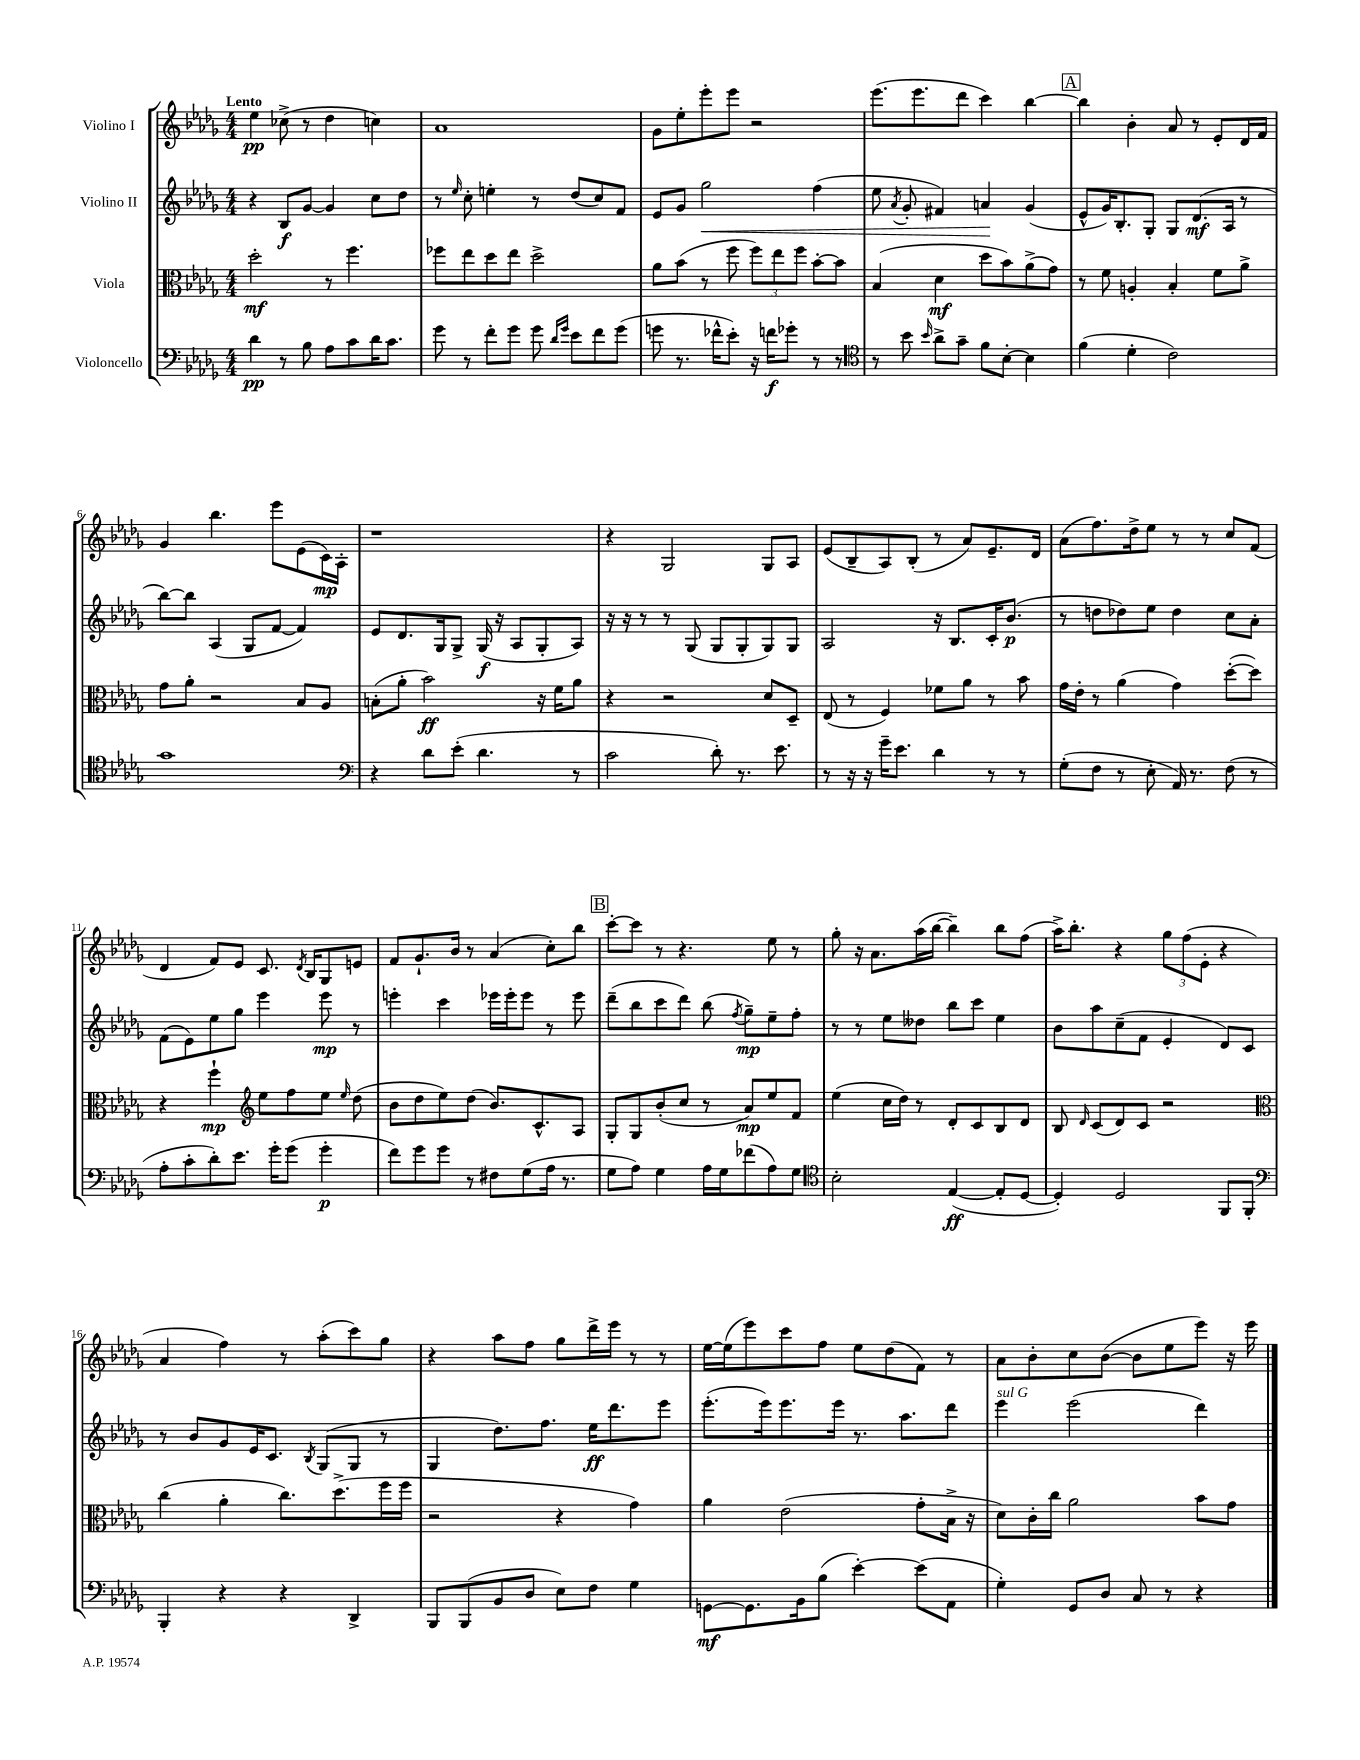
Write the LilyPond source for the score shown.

<<
\new StaffGroup <<
\new Staff = "s0" \with { instrumentName = "Violino I" } {
    \clef treble \key des \major \numericTimeSignature \time 4/4 \tempo "Lento"
    \autoBeamOff ees''4\pp ces''8->( r8 des''4 c''4) |
    aes'1 |
    ges'8[ ees''8-. ees'''8-. ees'''8] r2 |
    ees'''8.[( ees'''8. des'''8] c'''4) bes''4~ |
    \mark \markup { \box "A" } bes''4 bes'4-. aes'8 r8 ees'8[-. des'16 f'16] |
    ges'4 bes''4. ees'''8[ ees'8( c'16\mp) aes16]-. |
    r1 |
    r4 ges2 ges8[ aes8] |
    ees'8[( bes8-- aes8) bes8]-.( r8 aes'8[) ees'8.-- des'16] |
    aes'8[( f''8.) des''16-> ees''8] r8 r8 c''8[ f'8]( |
    des'4 f'8[) ees'8] c'8. \acciaccatura { des'8 } bes16[ ges8 e'8] |
    f'8[ ges'8.-! bes'16] r8 aes'4( c''8[-.) bes''8] |
    \mark \markup { \box "B" } c'''8[~-. c'''8] r8 r4. ees''8 r8 |
    ges''8-. r16 aes'8.[ aes''16( bes''16]~ bes''4--) bes''8[ f''8]( |
    aes''16[->) bes''8.]-. r4 \tuplet 3/2 { ges''8[ f''8( ees'8]-. } r4 |
    aes'4 f''4) r8 aes''8[-.( c'''8) ges''8] |
    r4 aes''8[ f''8] ges''8[ des'''16-> ees'''16] r8 r8 |
    ees''16[~ ees''16( ees'''8) c'''8 f''8] ees''8[ des''8( f'8]) r8 |
    aes'8[ bes'8-. c''8 bes'8]~( bes'8[ ees''8 ees'''8]) r16 ees'''16 \bar "|." |
}
\new Staff = "s1" \with { instrumentName = "Violino II" } {
    \clef treble \key des \major \numericTimeSignature \time 4/4
    \autoBeamOff r4 bes8[\f ges'8]~ ges'4 c''8[ des''8] |
    r8 \grace { ees''16 } c''8-. e''4-. r8 des''8[( c''8) f'8] |
    ees'8[ ges'8] ges''2\< f''4( |
    ees''8 \acciaccatura { aes'8 } ges'8-. fis'4) a'4\! ges'4( |
    \mark \markup { \box "A" } ees'8[-^ ges'16) bes8.-. ges8]-. ges8[ des'8.\mf( aes16] r8 |
    bes''8[~) bes''8] aes4( ges8[ f'8]~ f'4) |
    ees'8[ des'8. ges16 ges8]-> ges16\f( r16 aes8[ ges8-. aes8]) |
    r16 r16 r8 r8 ges8( ges8[ ges8-. ges8) ges8] |
    aes2 r16 bes8.[ c'16-. bes'8.]\p( |
    r8 d''8[ des''8) ees''8] des''4 c''8[ aes'8]-. |
    f'8[( ees'8) ees''8 ges''8] ees'''4 ees'''8\mp r8 |
    e'''4-. c'''4 ees'''16[ ees'''16-. ees'''8] r8 ees'''8 |
    \mark \markup { \box "B" } des'''8[--( bes''8 c'''8 des'''8]) bes''8( \acciaccatura { f''8 } ges''8[--\mp) ees''8-- f''8]-. |
    r8 r8 ees''8[ deses''8] bes''8[ c'''8] ees''4 |
    bes'8[ aes''8 c''8--( f'8] ees'4-. des'8[) c'8] |
    r8 bes'8[ ges'8 ees'16 c'8.] \acciaccatura { bes8 } ges8[( ges8] r8 |
    ges4 des''8.[) f''8.] ees''16[\ff des'''8. ees'''8] |
    ees'''8.[-.( ees'''16) ees'''8. ees'''16] r8. aes''8.[ des'''8] |
    ees'''4^\markup { \italic "sul G" } ees'''2( des'''4) \bar "|." |
}
\new Staff = "s2" \with { instrumentName = "Viola" } {
    \clef alto \key des \major \numericTimeSignature \time 4/4
    \autoBeamOff des''2-.\mf r8 f''4. |
    fes''8[ ees''8 des''8 ees''8] des''2-> |
    aes'8[ bes'8]( r8 f''8 \tuplet 3/2 { f''8[) ees''8 f''8] } bes'8[~-. bes'8] |
    bes4( des'4\mf des''8[ bes'8) aes'8->( ges'8]) |
    \mark \markup { \box "A" } r8 f'8 a4-. bes4-. f'8[ aes'8]-> |
    ges'8[ aes'8]-. r2 bes8[ aes8] |
    b8[-.( aes'8]-. bes'2\ff) r16 f'16[ aes'8] |
    r4 r2 des'8[ des8]-- |
    ees8( r8 f4) fes'8[ aes'8] r8 bes'8 |
    ges'16[ ees'16]-. r8 aes'4( ges'4) des''8[~-.( des''8]) |
    r4 f''4-!\mp \clef treble ees''8[ f''8 ees''8] \grace { ees''16 } des''8( |
    bes'8[ des''8 ees''8) des''8]( bes'8.[) c'8.-^ aes8] |
    \mark \markup { \box "B" } ges8[-. ges8 bes'8-.( c''8] r8 aes'8[\mp) ees''8 f'8] |
    ees''4( c''16[ des''16]) r8 des'8[-. c'8 bes8 des'8] |
    bes8 \grace { des'16 } c'8[( des'8) c'8] r2 |
    \clef alto c''4( aes'4-. c''8.[) des''8.->( f''16 f''16] |
    r2 r4 ges'4) |
    aes'4 ees'2( ges'8[-. bes16]-> r16 |
    des'8[) c'16-. c''16] aes'2 bes'8[ ges'8] \bar "|." |
}
\new Staff = "s3" \with { instrumentName = "Violoncello" } {
    \clef bass \key des \major \numericTimeSignature \time 4/4
    \autoBeamOff des'4\pp r8 bes8 aes8[ c'8 des'16 c'8.] |
    ges'8 r8 f'8[-. ges'8] ges'8 \grace { des'16[ ges'16] } ees'8[ f'8 ges'8]( |
    g'8 r8. fes'16[-^ ees'8]-.) r16 f'16[\f ges'8]-. r8 r8 |
    \clef tenor r8 bes'8 \grace { bes'16 } aes'8[-> ges'8]-- f'8[ bes8]~-. bes4 |
    \mark \markup { \box "A" } f'4( des'4-. c'2) |
    ges'1 |
    \clef bass r4 des'8[ ees'8]-.( des'4. r8 |
    c'2 des'8-.) r8. ees'8. |
    r8 r16 r16 ges'16[-- ees'8.] des'4 r8 r8 |
    ges8[-.( f8] r8 ees8-. aes,16) r8. f8( r8 |
    aes8[-. c'8-. des'8-.) ees'8.] ges'16[-. ges'8]( ges'4-.\p |
    f'8[) ges'8 ges'8] r8 fis8[ ges8( aes16] r8. |
    \mark \markup { \box "B" } ges8[ aes8]) ges4 aes16[ ges16 fes'8( aes8) ges8] |
    \clef tenor bes2-. ees4~\ff( ees8[-. des8]~ |
    des4-.) des2 f,8[ f,8]-. |
    \clef bass bes,,4-. r4 r4 des,4-> |
    bes,,8[ bes,,8( bes,8 des8] ees8[) f8] ges4 |
    g,8[~\mf g,8. bes,16 bes8]( ees'4~-.) ees'8[( aes,8] |
    ges4-.) ges,8[ des8] c8 r8 r4 \bar "|." |
}
>>
>>
